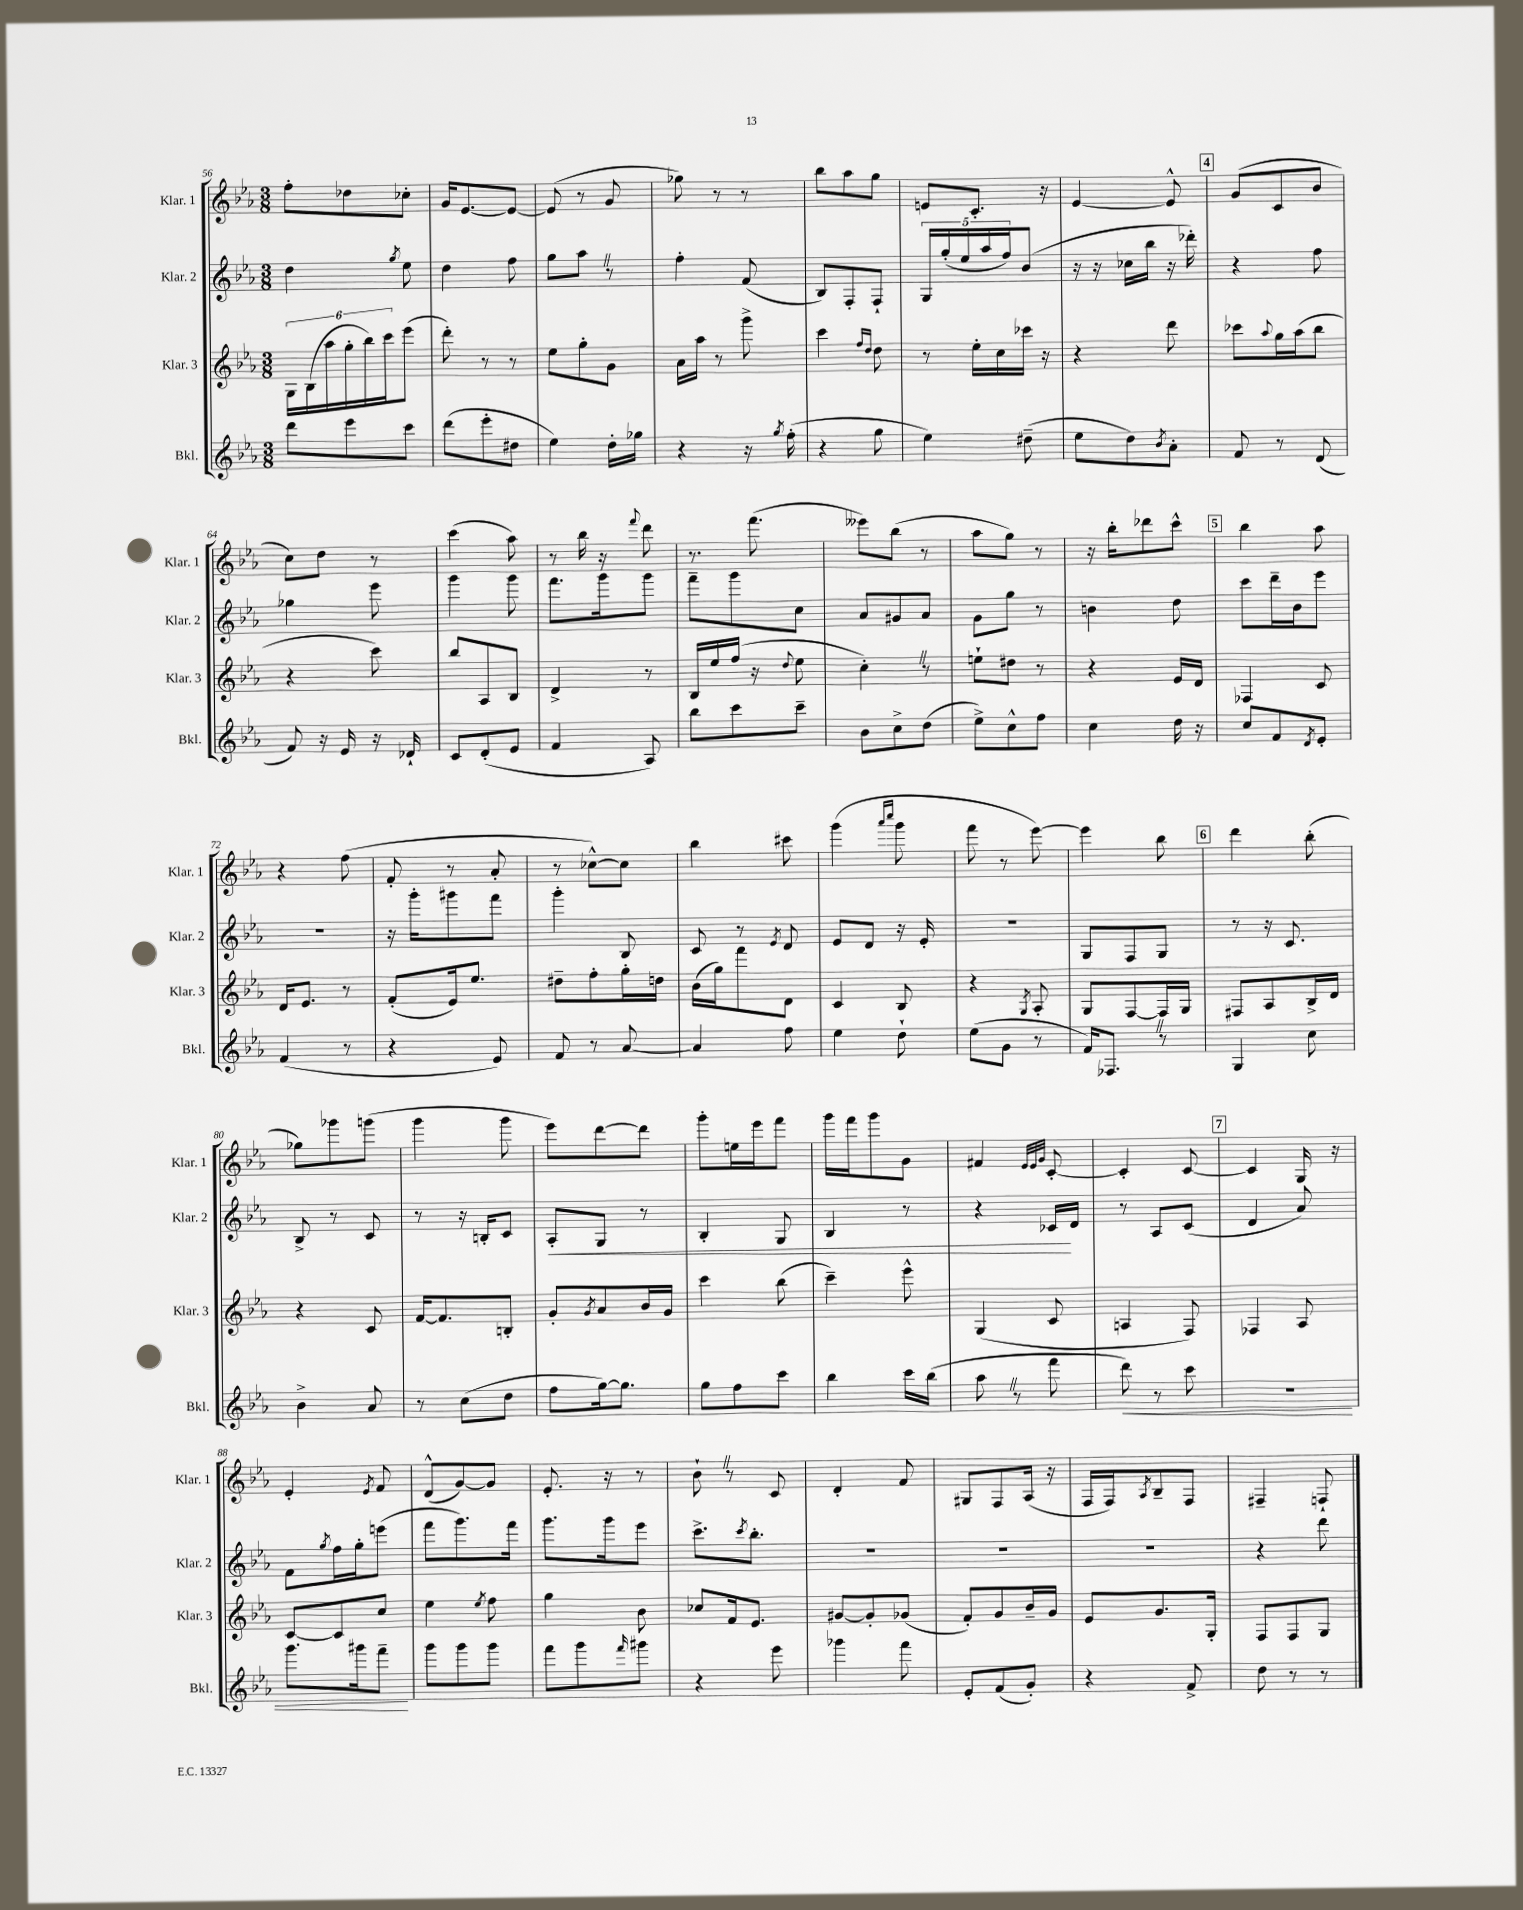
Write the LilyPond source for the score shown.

<<
\new StaffGroup <<
\new Staff = "s0" \with { instrumentName = "Klar. 1" shortInstrumentName = "Klar. 1" } {
    \clef treble \key ees \major \numericTimeSignature \time 3/8
    f''8-. des''8 ces''8-. |
    g'16 ees'8.~ ees'8~ |
    ees'8( r8 g'8 |
    ges''8) r8 r8 |
    bes''8 aes''8 g''8 |
    e'8 c'8.-. r16 |
    ees'4~ ees'8-^ |
    \mark \markup { \box "4" } g'8( c'8 bes'8 |
    c''8) d''8 r8 |
    c'''4( aes''8) |
    r8 bes''16 r16 \appoggiatura { f'''8 } d'''8 |
    r8. f'''8.( |
    eeses'''8) bes''8( r8 |
    aes''8 g''8) r8 |
    r16 bes''16-. des'''8 c'''8-^ |
    \mark \markup { \box "5" } bes''4 aes''8 |
    r4 f''8( |
    f'8-. r8 aes'8-. |
    r8 ces''8~-^) ces''8 |
    bes''4 cis'''8 |
    g'''4( \grace { aes'''16 c''''16 } g'''8 |
    f'''8 r8 ees'''8~) |
    ees'''4 bes''8 |
    \mark \markup { \box "6" } d'''4 bes''8-.( |
    ges''8) ges'''8 g'''8( |
    g'''4 g'''8 |
    ees'''8) d'''8~ d'''8 |
    g'''8-. e''16 ees'''16 f'''8 |
    g'''16 f'''16 g'''8 g'8 |
    fis'4 \grace { ees'32 ees'32 g'32 } c'8~-. |
    c'4-. c'8~ |
    \mark \markup { \box "7" } c'4 g16 r16 |
    ees'4-. \acciaccatura { ees'8 } f'8 |
    d'8-^( g'8~) g'8 |
    ees'8.-. r16 r8 |
    bes'8-! \once \override BreathingSign.text = \markup { \musicglyph "scripts.caesura.straight" } \breathe r8 c'8 |
    d'4-. f'8 |
    gis8 f8 aes16( r16 |
    f16 f16) \acciaccatura { aes8 } bes8-- f8 |
    fis4-- f8-! \bar "|." |
}
\new Staff = "s1" \with { instrumentName = "Klar. 2" shortInstrumentName = "Klar. 2" } {
    \clef treble \key ees \major \numericTimeSignature \time 3/8
    d''4 \acciaccatura { g''8 } ees''8 |
    d''4 f''8 |
    g''8 aes''8 \once \override BreathingSign.text = \markup { \musicglyph "scripts.caesura.straight" } \breathe r8 |
    f''4-. f'8( |
    bes8) f8-. f8-! |
    \tuplet 5/4 { g16 g''16-.( ees''16 aes''16 f''16) } bes'8( |
    r16 r16 ces''16 bes''16 r16 des'''16-.) |
    \mark \markup { \box "4" } r4 f''8 |
    ges''4 ees'''8 |
    g'''4 g'''8 |
    f'''8. g'''16 g'''8 |
    f'''8-- g'''8 c''8 |
    aes'8 gis'8 aes'8 |
    g'8 g''8 r8 |
    b'4 d''8 |
    \mark \markup { \box "5" } c'''8 d'''16-- bes'16 ees'''8 |
    R4. |
    r16 g'''16-. gis'''8 f'''8 |
    g'''4-. bes8 |
    c'8 r8 \acciaccatura { ees'8 } d'8 |
    ees'8 d'8 r16 ees'16-. |
    R4. |
    g8 f8 g8 |
    \mark \markup { \box "6" } r8 r16 c'8. |
    bes8-> r8 c'8 |
    r8 r16 b16-. c'8 |
    aes8-.\< g8 r8 |
    bes4-. g8 |
    bes4 r8 |
    r4 ces'16\! d'16 |
    r8 aes8 c'8( |
    \mark \markup { \box "7" } d'4 aes'8) |
    f'8 \acciaccatura { g''8 } f''16 g''16-. e'''8( |
    f'''8 g'''8.) f'''16 |
    g'''8. g'''16 ees'''8 |
    c'''8.-> \acciaccatura { c'''8 } bes''8.-. |
    R4. |
    R4. |
    R4. |
    r4 d'''8 \bar "|." |
}
\new Staff = "s2" \with { instrumentName = "Klar. 3" shortInstrumentName = "Klar. 3" } {
    \clef treble \key ees \major \numericTimeSignature \time 3/8
    \tuplet 6/4 { g16 bes16( aes''16 g''16-. bes''16) c'''16 } ees'''8( |
    d'''8-.) r8 r8 |
    ees''8 g''8-. g'8 |
    aes'16 aes''16 r8 g'''8-> |
    c'''4 \grace { f''16 d''16 } d''8 |
    r8 ees''16-. c''16 ces'''16 r16 |
    r4 d'''8 |
    \mark \markup { \box "4" } ces'''8 \appoggiatura { aes''8 } g''16 aes''16( bes''8 |
    r4 c'''8) |
    bes''8 aes8 bes8 |
    d'4-> r8 |
    bes16 ees''16 f''16( r16 \appoggiatura { d''8 } ees''8 |
    c''4-.) \once \override BreathingSign.text = \markup { \musicglyph "scripts.caesura.straight" } \breathe r8 |
    e''8-! dis''8 r8 |
    r4 ees'16 d'16 |
    \mark \markup { \box "5" } fes4 c'8 |
    d'16 ees'8. r8 |
    f'8-.( ees'16) ees''8. |
    dis''8-- f''8-. g''16-. d''16 |
    bes'16( g''16) f'''8 d'8 |
    c'4 bes8 |
    r4 \acciaccatura { g8 } aes8-. |
    g8 f8~ f16 g16 |
    \mark \markup { \box "6" } fis8 aes8 bes16-> d'16 |
    r4 c'8 |
    f'16~ f'8. b8-. |
    g'8-. \acciaccatura { g'8 } aes'8 bes'16 g'16 |
    c'''4 bes''8( |
    c'''4--) ees'''8-^ |
    g4( c'8 |
    a4 f8) |
    \mark \markup { \box "7" } fes4 aes8 |
    c'8~ c'8 c''8 |
    ees''4 \acciaccatura { ees''8 } f''8 |
    g''4 bes'8 |
    ces''8 f'16 ees'8. |
    gis'8~ gis'8-. ges'8( |
    f'8-.) g'8 bes'16-- g'16 |
    ees'8 g'8. g16-. |
    f8 f8 g8 \bar "|." |
}
\new Staff = "s3" \with { instrumentName = "Bkl." shortInstrumentName = "Bkl." } {
    \clef treble \key ees \major \numericTimeSignature \time 3/8
    d'''8 ees'''8 c'''8 |
    d'''8( ees'''8-. dis''8 |
    ees''4) d''16-. ges''16 |
    r4 r16 \acciaccatura { g''8 } f''16-.( |
    r4 g''8 |
    ees''4) dis''8--( |
    ees''8 d''8) \acciaccatura { bes'8 } aes'8-. |
    \mark \markup { \box "4" } f'8 r8 d'8( |
    f'8) r16 ees'16 r16 des'16-! |
    c'8 d'8-.( ees'8 |
    f'4 aes8) |
    bes''8 c'''8 c'''8-- |
    bes'8 c''8-> d''8( |
    ees''8->) c''8-^ f''8 |
    c''4 d''16 r16 |
    \mark \markup { \box "5" } c''8 f'8 \acciaccatura { d'8 } ees'8-. |
    f'4( r8 |
    r4 ees'8) |
    f'8 r8 aes'8~ |
    aes'4 f''8 |
    ees''4 d''8-! |
    ees''8( g'8 r8 |
    f'16) fes8. \once \override BreathingSign.text = \markup { \musicglyph "scripts.caesura.straight" } \breathe r8 |
    \mark \markup { \box "6" } g4 c''8 |
    bes'4-> aes'8 |
    r8 c''8( d''8 |
    f''8 g''16~) g''8. |
    g''8 f''8 c'''8 |
    bes''4 c'''16 bes''16( |
    aes''8 \once \override BreathingSign.text = \markup { \musicglyph "scripts.caesura.straight" } \breathe r8 f'''8 |
    d'''8\<) r8 c'''8 |
    \mark \markup { \box "7" } R4. |
    g'''8. gis'''16 f'''8--\! |
    g'''8 g'''8 g'''8 |
    f'''8 g'''8 \grace { f'''16 } gis'''8 |
    r4 ees'''8 |
    ges'''4 f'''8 |
    ees'8-. f'8( g'8-.) |
    r4 f'8-> |
    d''8 r8 r8 \bar "|." |
}
>>
>>
\layout { \context { \Score currentBarNumber = #56 } }
